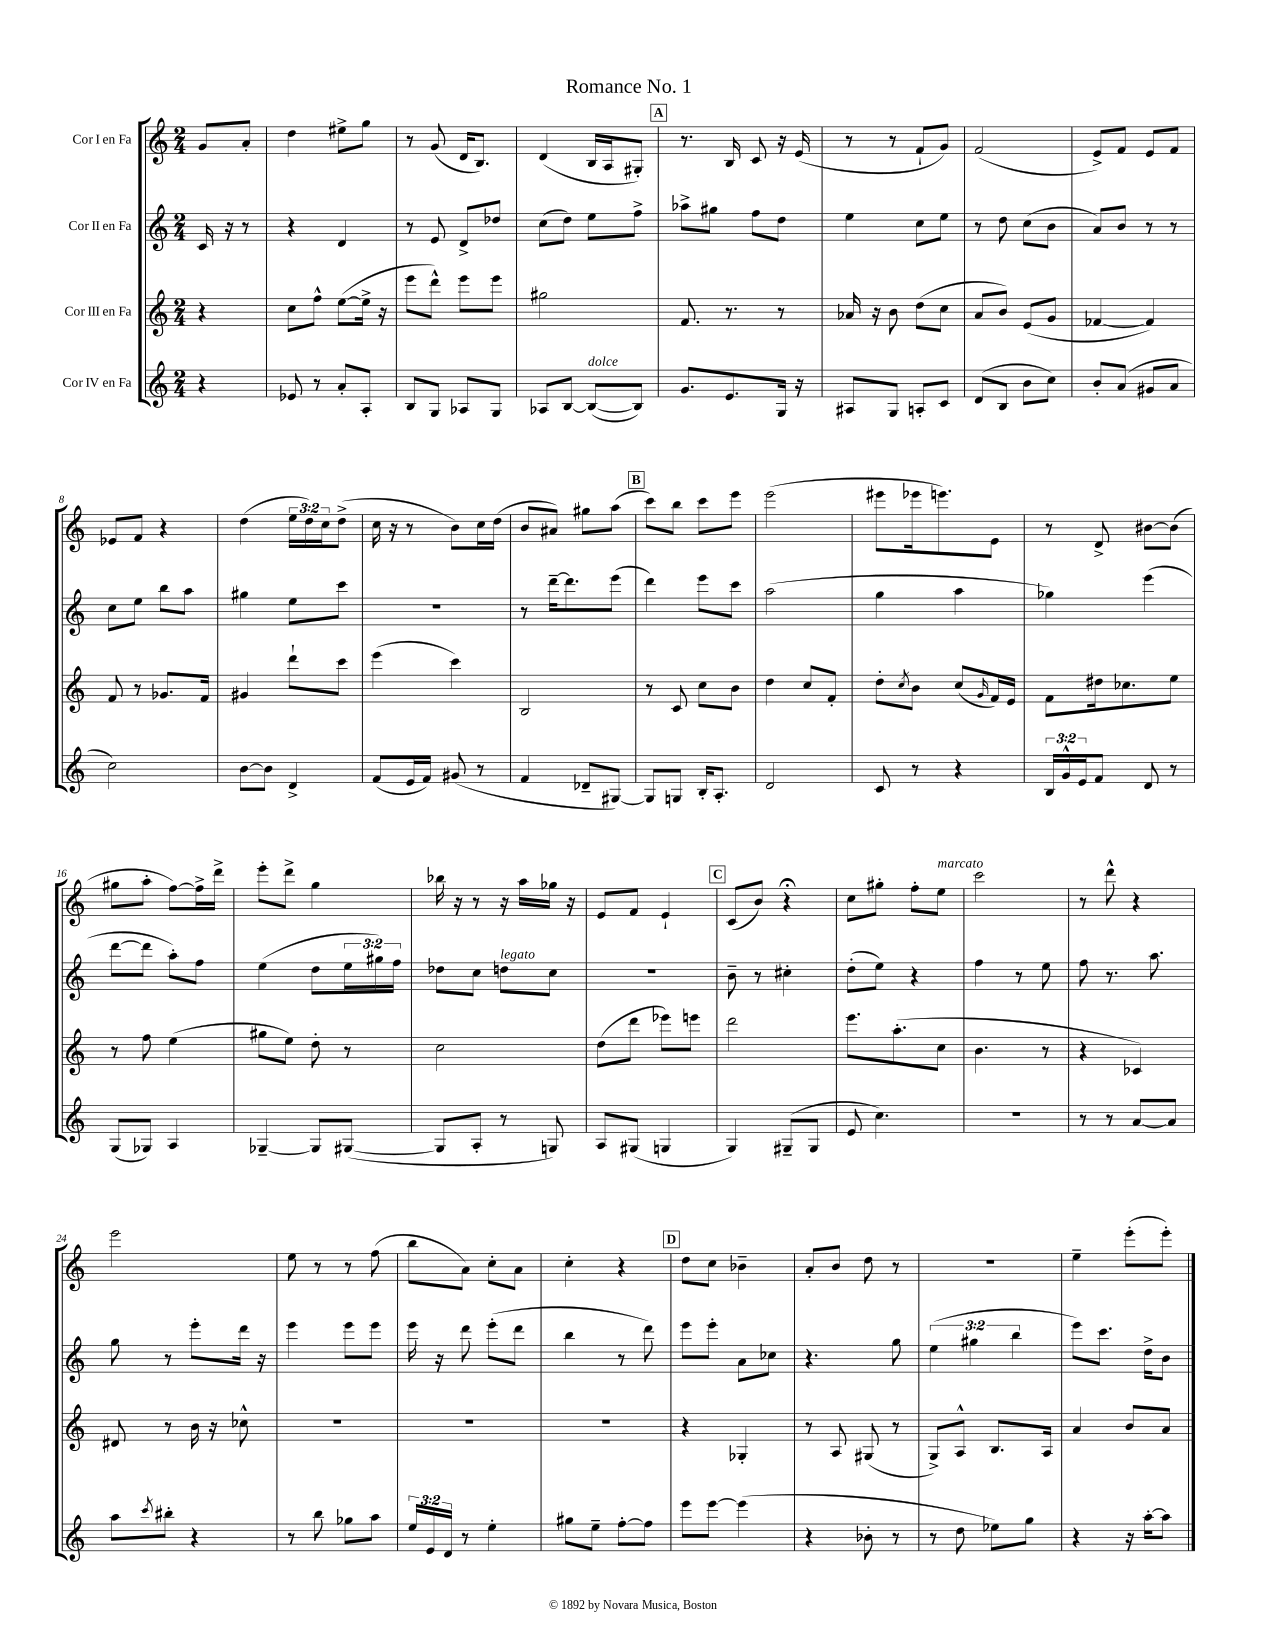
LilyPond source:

\header { title = "Romance No. 1" }
<<
\new StaffGroup <<
\new Staff = "s0" \with { instrumentName = "Cor I en Fa" } {
    \clef treble \key c \major \numericTimeSignature \time 2/4 \override Staff.TupletNumber.text = #tuplet-number::calc-fraction-text \partial 4
    g'8 a'8-. |
    d''4 eis''8-> g''8 |
    r8 g'8( d'16 b8.) |
    d'4( b16 a16 gis8-.) |
    \mark \markup { \box "A" } r8. b16 c'8 r16 e'16( |
    r8 r8 f'8-! g'8) |
    f'2( |
    e'8->) f'8 e'8 f'8 |
    ees'8 f'8 r4 |
    d''4( \tuplet 3/2 { e''16 d''16) c''16 } d''8->( |
    c''16 r16 r8 b'8) c''16 d''16( |
    b'8 ais'8) gis''8 a''8( |
    \mark \markup { \box "B" } c'''8) b''8 c'''8 e'''8 |
    e'''2( |
    eis'''8 ees'''16 e'''8.) e'8 |
    r8 d'8-> bis'8~ bis'8( |
    gis''8 a''8-. f''8~) f''16-> d'''16-> |
    e'''8-. d'''8-> g''4 |
    bes''16 r16 r8 r16 a''16 ges''16 r16 |
    e'8 f'8 e'4-! |
    \mark \markup { \box "C" } c'8( b'8) r4\fermata |
    c''8 gis''8-. f''8-. e''8^\markup { \italic "marcato" } |
    c'''2 |
    r8 d'''8-^ r4 |
    e'''2 |
    e''8 r8 r8 f''8( |
    b''8 a'8) c''8-. a'8 |
    c''4-. r4 |
    \mark \markup { \box "D" } d''8 c''8 bes'4-- |
    a'8-. b'8 d''8 r8 |
    r2 |
    e''4-- e'''8-.( e'''8-.) \bar "|." |
}
\new Staff = "s1" \with { instrumentName = "Cor II en Fa" } {
    \clef treble \key c \major \numericTimeSignature \time 2/4 \override Staff.TupletNumber.text = #tuplet-number::calc-fraction-text \partial 4
    c'16 r16 r8 |
    r4 d'4 |
    r8 e'8 d'8-> des''8 |
    c''8( d''8) e''8 f''8-> |
    \mark \markup { \box "A" } aes''8-> gis''8 f''8 d''8 |
    e''4 c''8 e''8 |
    r8 d''8 c''8( b'8 |
    a'8) b'8 r8 r8 |
    c''8 e''8 b''8 a''8 |
    gis''4 e''8 c'''8 |
    R2 |
    r8 d'''16~-- d'''8. e'''8( |
    \mark \markup { \box "B" } d'''4) e'''8 c'''8 |
    a''2( |
    g''4 a''4 |
    ges''4) e'''4( |
    d'''8~ d'''8 a''8-.) f''8 |
    e''4( d''8 \tuplet 3/2 { e''16 gis''16) f''16 } |
    des''8 c''8 d''8^\markup { \italic "legato" } c''8 |
    R2 |
    \mark \markup { \box "C" } b'8-- r8 cis''4-. |
    d''8-.( e''8) r4 |
    f''4 r8 e''8 |
    f''8 r8. a''8. |
    g''8 r8 e'''8-. d'''16 r16 |
    e'''4 e'''8 e'''8 |
    e'''16 r16 d'''8 e'''8-.( d'''8 |
    b''4 r8 d'''8) |
    \mark \markup { \box "D" } e'''8 e'''8-. a'8 ces''8 |
    r4. g''8 |
    \tuplet 3/2 { e''4( gis''4 b''4 } |
    e'''8) c'''8. d''16-> b'8 \bar "|." |
}
\new Staff = "s2" \with { instrumentName = "Cor III en Fa" } {
    \clef treble \key c \major \numericTimeSignature \time 2/4 \partial 4
    r4 |
    c''8 f''8-^ e''8~( e''16-> r16 |
    e'''8 d'''8-^) e'''8 e'''8 |
    gis''2 |
    \mark \markup { \box "A" } f'8. r8. r8 |
    aes'16 r16 b'8 d''8( c''8 |
    a'8 b'8) e'8( g'8 |
    fes'4~ fes'4) |
    f'8 r8 ges'8. f'16 |
    gis'4 d'''8-! c'''8 |
    e'''4( c'''4) |
    b2 |
    \mark \markup { \box "B" } r8 c'8 c''8 b'8 |
    d''4 c''8 f'8-. |
    d''8-. \acciaccatura { c''8 } b'8 c''8( \grace { g'16 } f'16) e'16 |
    f'8 dis''16 ces''8. e''8 |
    r8 f''8 e''4( |
    gis''8 e''8) d''8-. r8 |
    c''2 |
    d''8( d'''8 ees'''8) e'''8 |
    \mark \markup { \box "C" } d'''2 |
    e'''8. a''8.-.( c''8 |
    b'4. r8 |
    r4 ces'4) |
    dis'8 r8 b'16 r16 ces''8-^ |
    R2 |
    R2 |
    R2 |
    \mark \markup { \box "D" } r4 ges4-. |
    r8 a8 gis8( r8 |
    g8->) a8-^ b8. a16 |
    a'4 b'8 a'8 \bar "|." |
}
\new Staff = "s3" \with { instrumentName = "Cor IV en Fa" } {
    \clef treble \key c \major \numericTimeSignature \time 2/4 \override Staff.TupletNumber.text = #tuplet-number::calc-fraction-text \partial 4
    r4 |
    ees'8 r8 a'8-. a8-. |
    b8 g8 aes8 g8 |
    aes8 b8~ b8~^\markup { \italic "dolce" }( b8) |
    \mark \markup { \box "A" } g'8. e'8. g16 r16 |
    ais8 g8 a8-. c'8 |
    d'8( b8 b'8 c''8) |
    b'8-. a'8( gis'8 a'8 |
    c''2) |
    b'8~ b'8 d'4-> |
    f'8( e'16 f'16) gis'8( r8 |
    f'4 des'8-- gis8~) |
    \mark \markup { \box "B" } gis8 g8 b16-. a8.-. |
    d'2 |
    c'8 r8 r4 |
    \tuplet 3/2 { b16 g'16-^ e'16 } f'8 d'8 r8 |
    g8( ges8) a4 |
    ges4~-- ges8 gis8~( |
    gis8 a8-. r8 g8) |
    a8 gis8( g4 |
    \mark \markup { \box "C" } g4) gis8--( gis8 |
    e'8 c''4.) |
    R2 |
    r8 r8 a'8~ a'8 |
    a''8 \acciaccatura { c'''8 } bis''8-. r4 |
    r8 b''8 ges''8 a''8 |
    \tuplet 3/2 { e''16 e'16 d'16 } r8 e''4-. |
    gis''8 e''8-- f''8~-. f''8 |
    \mark \markup { \box "D" } e'''8 e'''8~ e'''4( |
    r4 bes'8-. r8 |
    r8 d''8 ees''8) g''8 |
    r4 r16 a''16~-. a''8 \bar "|." |
}
>>
>>
